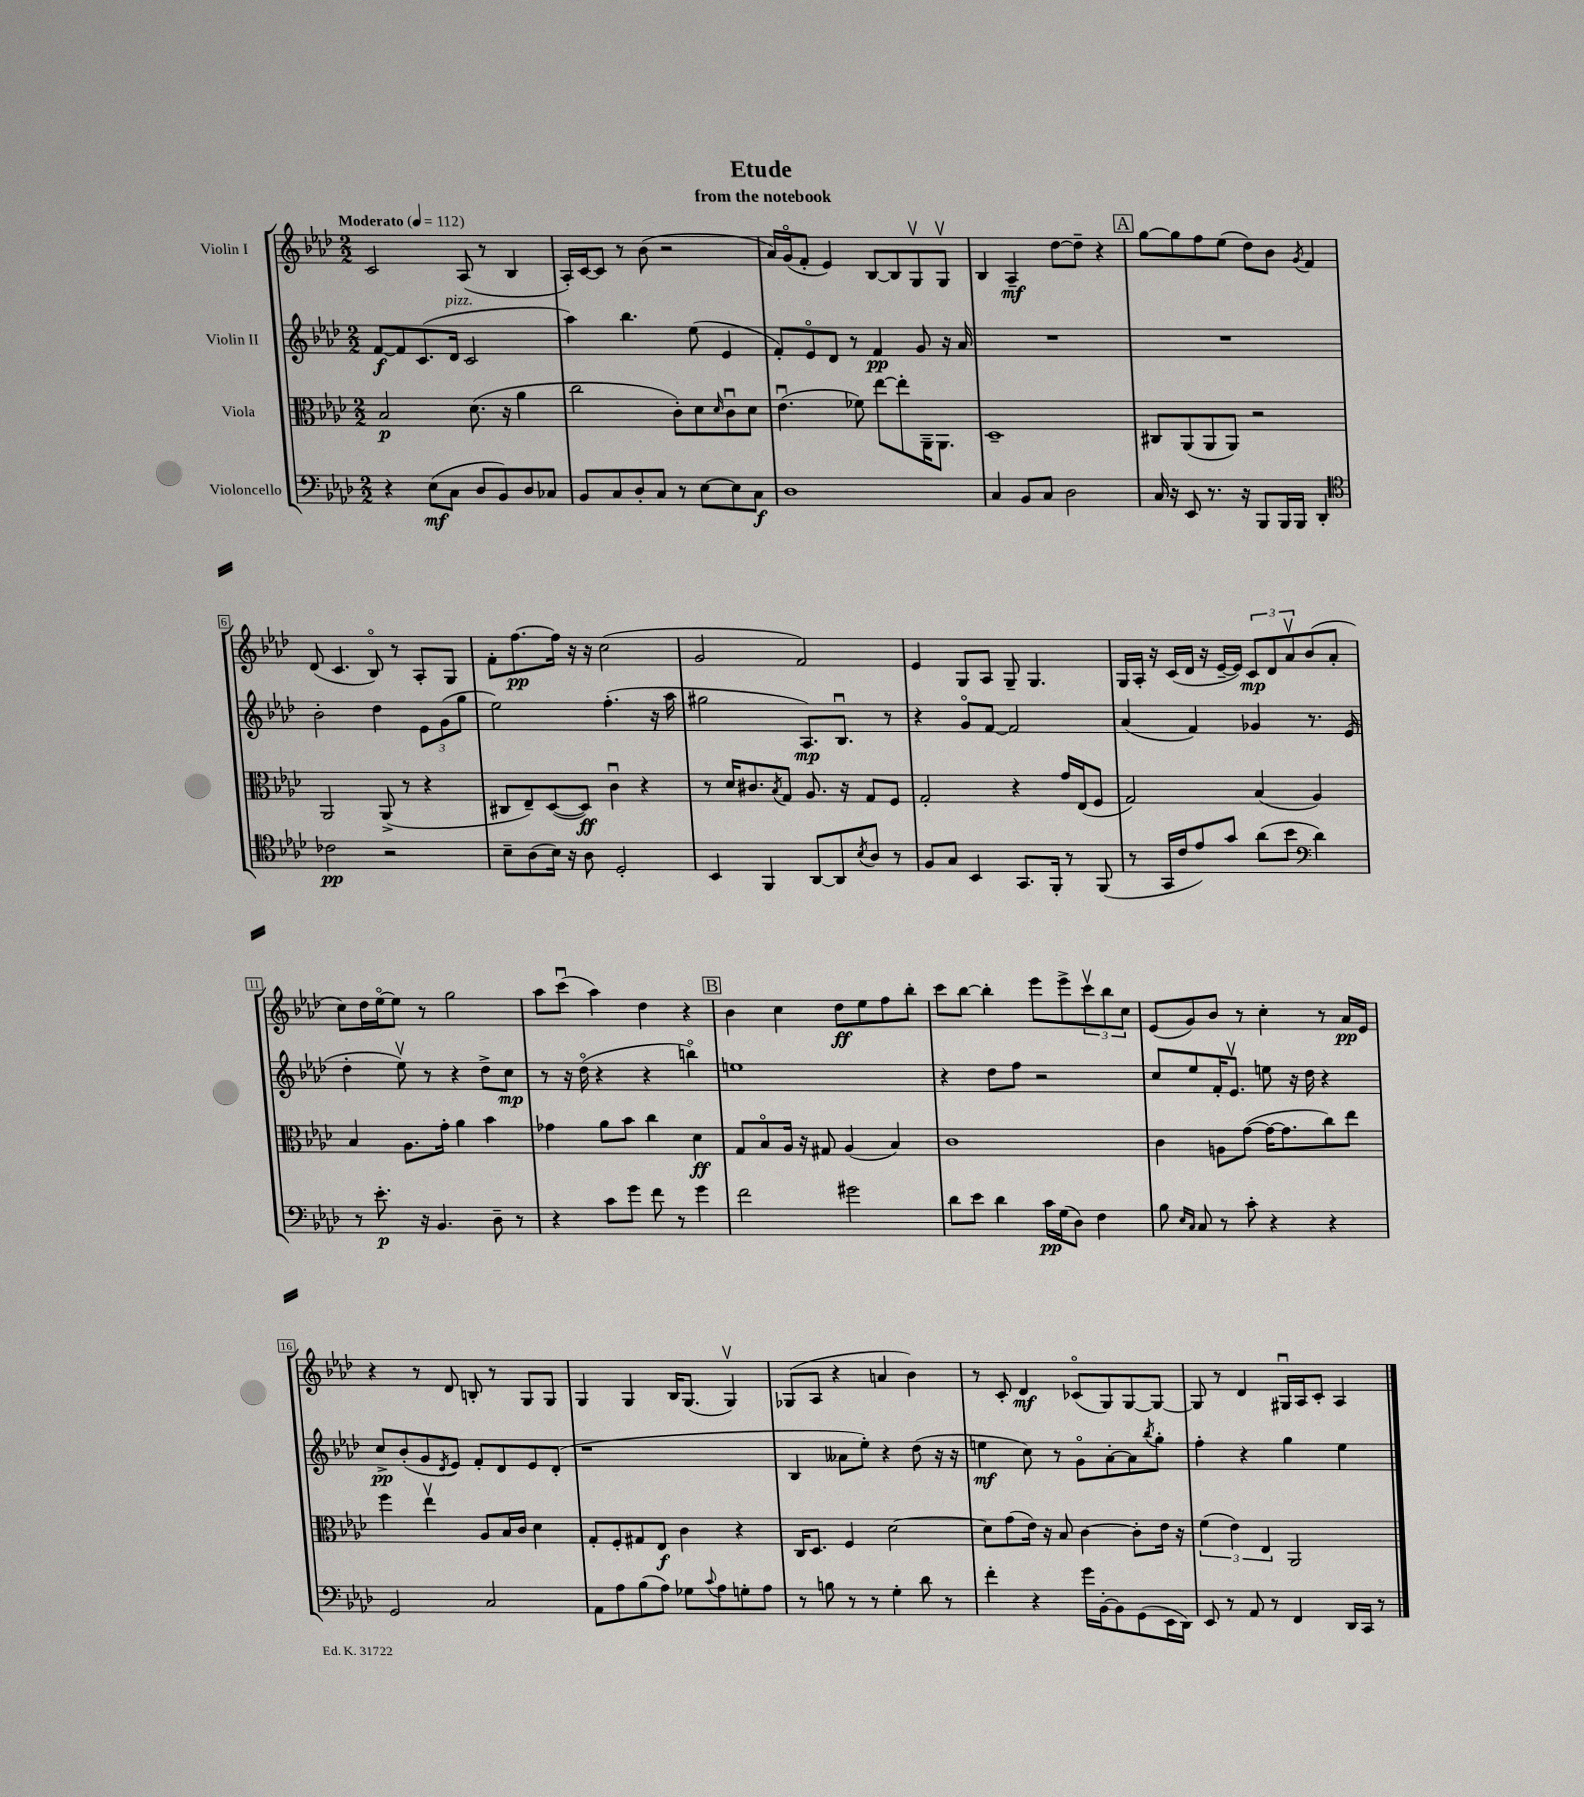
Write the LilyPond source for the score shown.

\header { title = "Etude" subtitle = "from the notebook" }
<<
\new StaffGroup <<
\new Staff = "s0" \with { instrumentName = "Violin I" } {
    \clef treble \key aes \major \numericTimeSignature \time 2/2 \tempo "Moderato" 4 = 112
    c'2 aes8( r8 bes4 |
    aes16-.) c'16~ c'8 r8 bes'8( r2 |
    aes'16) g'16\flageolet( f'8-. ees'4) bes8~ bes8 g8\upbow g8\upbow |
    bes4 aes4--\mf des''8~ des''8-- r4 |
    \mark \markup { \box "A" } g''8~ g''8 f''8 ees''8( des''8) bes'8 \acciaccatura { g'8 } f'4 |
    des'8( c'4. bes8\flageolet) r8 aes8-. g8 |
    f'8-. f''8.~\pp f''16 r16 r16 c''2( |
    g'2 f'2) |
    ees'4 g8 aes8 g8-- g4. |
    g16 aes16-. r16 c'16( des'16 r16 ees'16~-- ees'16) \tuplet 3/2 { c'8\mp des'8 aes'8\upbow } bes'8( aes'8-. |
    c''8) des''16 ees''16~\flageolet ees''8 r8 g''2 |
    aes''8 c'''8\downbow( aes''4) des''4 r4 |
    \mark \markup { \box "B" } bes'4 c''4 des''8\ff ees''8 f''8 bes''8-. |
    c'''8 bes''8~ bes''4-. ees'''8 ees'''8-> \tuplet 3/2 { c'''8\upbow bes''8 c''8 } |
    ees'8( g'8) bes'8 r8 c''4-. r8 aes'16\pp ees'16 |
    r4 r8 des'8 b8-. r8 g8 g8 |
    g4 g4 bes16 g8.( g4\upbow) |
    ges8( aes8 r4 a'4 bes'4) |
    r8 c'8-. des'4\mf ces'8\flageolet( g8) g8~ g8~ |
    g8 r8 des'4 gis16\downbow aes16 c'8-. aes4 \bar "|." |
}
\new Staff = "s1" \with { instrumentName = "Violin II" } {
    \clef treble \key aes \major \numericTimeSignature \time 2/2
    f'8~\f f'8 c'8.( des'16^\markup { \italic "pizz." } c'2 |
    aes''4) bes''4. ees''8( ees'4 |
    f'8-.) ees'8\flageolet des'8 r8 f'4\pp g'8 r16 aes'16 |
    R1 |
    \mark \markup { \box "A" } R1 |
    bes'2-. des''4 \tuplet 3/2 { ees'8 g'8( g''8 } |
    ees''2) f''4.-.( r16 aes''16 |
    gis''2 aes8.\mp) bes8.\downbow r8 |
    r4 g'8\flageolet f'8~ f'2 |
    aes'4( f'4) ges'4 r8. ees'16( |
    des''4-. ees''8\upbow) r8 r4 des''8-> c''8\mp |
    r8 r16 des''16\flageolet( r4 r4 b''4\flageolet) |
    \mark \markup { \box "B" } e''1 |
    r4 des''8 f''8 r2 |
    c''8 ees''8 f'16-. ees'8.\upbow e''8 r16 des''16 r4 |
    c''8->\pp bes'8-.( g'8 \acciaccatura { des'8 } ees'8) f'8-. des'8 ees'8 des'8-.( |
    r1 |
    bes4 aeses'8 ees''8-.) r4 des''8( r16 r16 |
    e''4\mf c''8) r8 g'8\flageolet aes'8~-. aes'8 \acciaccatura { bes''8 } g''8-. |
    f''4-. r4 g''4 ees''4 \bar "|." |
}
\new Staff = "s2" \with { instrumentName = "Viola" } {
    \clef alto \key aes \major \numericTimeSignature \time 2/2
    bes2\p des'8.( r16 aes'4 |
    c''2 c'8-.) des'8 \grace { des'16 } c'8\downbow des'8 |
    ees'4.\downbow( fes'8) ees''8~ ees''8-. aes,16-- aes,8. |
    des1-- |
    \mark \markup { \box "A" } cis8 aes,8( aes,8 aes,8) r2 |
    aes,2 aes,8->( r8 r4 |
    cis8 ees8--) des8~( des8\ff) c'4\downbow r4 |
    r8 des'16 cis'8. \acciaccatura { bes8 } g8 aes8. r16 g8 f8 |
    g2-. r4 g'16 ees16( f8 |
    g2) bes4( aes4) |
    bes4 aes8. g'16-. aes'4 bes'4 |
    ges'4 aes'8 bes'8 c''4 des'4\ff |
    \mark \markup { \box "B" } g8 bes8\flageolet aes16 r16 gis8 aes4( bes4) |
    c'1 |
    c'4 a8 g'8~( g'16~ g'8. c''8) ees''8 |
    f''4 ees''4\upbow aes8 bes16 c'16 des'4 |
    g8-. f8-. gis8 ees8\f c'4 r4 |
    c16 des8. f4 des'2~ |
    des'8 g'8( ees'16) r16 bes8 c'4~ c'8-. ees'16 r16 |
    \tuplet 3/2 { f'4( ees'4) ees4 } aes,2 \bar "|." |
}
\new Staff = "s3" \with { instrumentName = "Violoncello" } {
    \clef bass \key aes \major \numericTimeSignature \time 2/2
    r4 ees8\mf( c8 des8 bes,8) des8 ces8 |
    bes,8 c8 des8-. c8 r8 ees8~ ees8 c8\f |
    des1 |
    c4 bes,8 c8 des2 |
    \mark \markup { \box "A" } c16 r16 ees,8 r8. r16 bes,,8 bes,,16 bes,,16 des,4-. |
    \clef tenor ces'2\pp r2 |
    bes8-- aes8( bes16) r16 aes8 des2-. |
    bes,4 f,4 aes,8~ aes,8 \acciaccatura { bes8 } aes8 r8 |
    f8 g8 bes,4 g,8. f,16-. r8 f,8( |
    r8 g,16 c'16 ees'8) g'8 aes'8( bes'8 \clef bass des'4) |
    r8 ees'8.-.\p r16 bes,4. des8-- r8 |
    r4 c'8 g'8 f'8 r8 g'4 |
    \mark \markup { \box "B" } f'2 gis'2 |
    des'8 ees'8 des'4 c'16\pp g16( des8) f4 |
    bes8 \grace { ees16 c16 } c8 r8 c'8-. r4 r4 |
    g,2 c2 |
    aes,8 aes8 bes8( aes8) ges8 \appoggiatura { c'8 } aes8 g8-. aes8 |
    r8 b8 r8 r8 g4-. des'8 r8 |
    f'4-. r4 g'16 bes,16~-. bes,8 g,8( ees,16 des,16) |
    ees,8 r8 aes,8 r8 f,4 des,16 c,16 r8 \bar "|." |
}
>>
>>
\layout { \context { \Score \override BarNumber.stencil = #(make-stencil-boxer 0.1 0.3 ly:text-interface::print) } }
